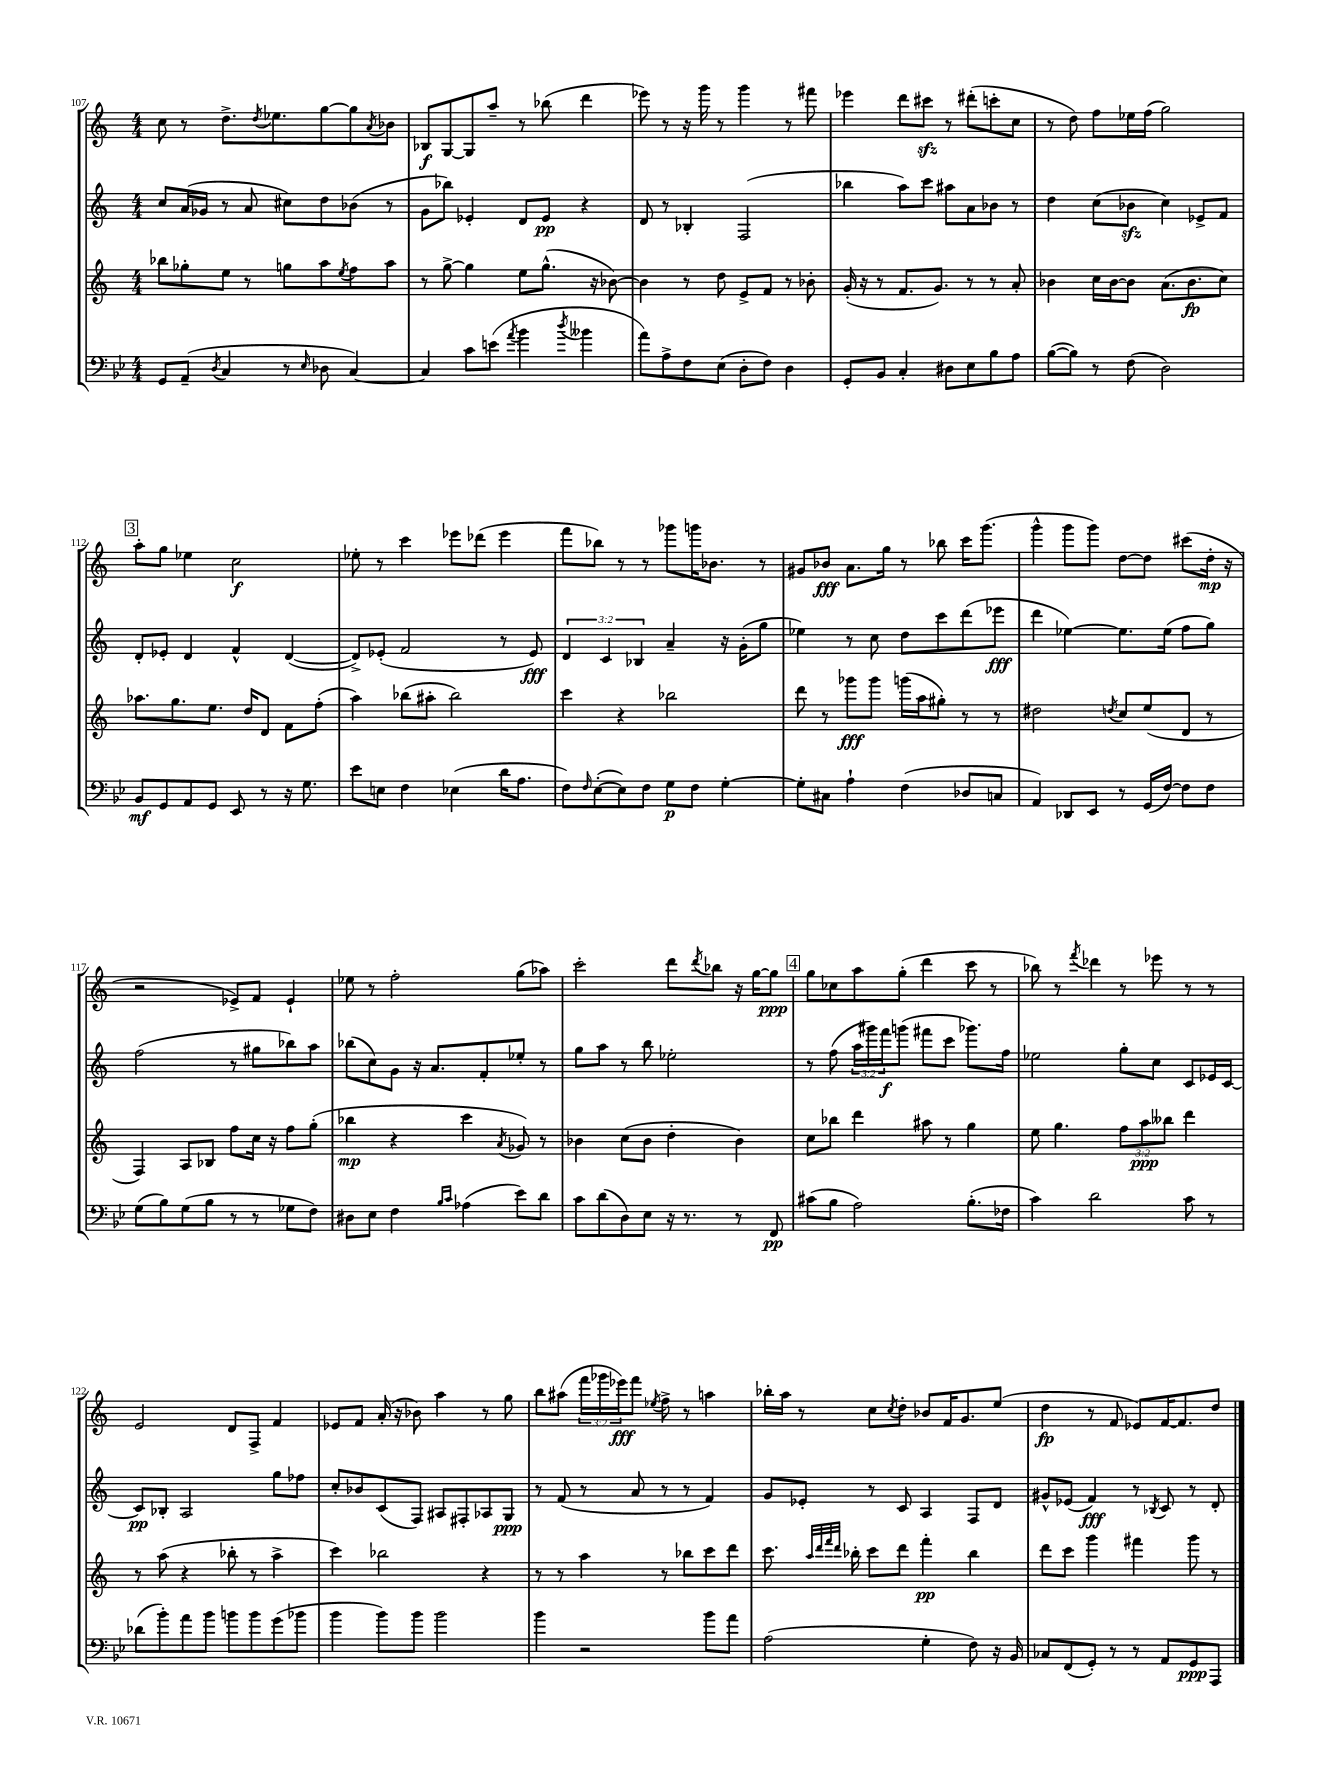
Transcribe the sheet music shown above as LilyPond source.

<<
\new StaffGroup <<
\new Staff = "s0" {
    \clef treble \key c \major \numericTimeSignature \time 4/4 \override Staff.TupletNumber.text = #tuplet-number::calc-fraction-text
    c''8 r8 d''8.-> \acciaccatura { d''8 } ees''8. g''8~ g''8 \acciaccatura { a'8 } bes'8 |
    bes8\f g8~ g8 a''8-- r8 bes''8( d'''4 |
    ees'''8) r8 r16 g'''16 r8 g'''4 r8 fis'''8 |
    ees'''4 d'''8 cis'''8\sfz r8 dis'''8-.( c'''8-. c''8 |
    r8 d''8) f''8 ees''16 f''16( g''2) |
    \mark \markup { \box "3" } a''8-. g''8 ees''4 c''2\f |
    ees''8-. r8 c'''4 ees'''8 des'''8( ees'''4 |
    f'''8 bes''8) r8 r8 ges'''8 g'''16 bes'8. r8 |
    gis'8 bes'8\fff a'8. g''16 r8 bes''8 c'''16 g'''8.( |
    g'''4-^ g'''8 g'''8) d''8~ d''8 cis'''8( d''16-.\mp r16 |
    r2 ees'8->) f'8 ees'4-! |
    ees''8 r8 f''2-. g''8( aes''8) |
    c'''2-. d'''8 \acciaccatura { d'''8 } bes''8 r16 g''16~ g''8\ppp |
    \mark \markup { \box "4" } g''8 ces''8 a''8 g''8-.( d'''4 c'''8 r8 |
    bes''8) r8 \acciaccatura { f'''8 } des'''4 r8 ees'''8 r8 r8 |
    e'2 d'8 f8-> f'4 |
    ees'8 f'8 a'16-.( r16 bes'8) a''4 r8 g''8 |
    b''8 ais''8( \tuplet 3/2 { f'''16 ges'''16 ees'''16\fff) } f'''8 \acciaccatura { ees''8 } f''8-> r8 a''4 |
    bes''16-. a''16 r8 c''8 \acciaccatura { c''8 } d''8-. bes'8 f'16 g'8. e''8( |
    d''4\fp r8 f'8 ees'8) f'16~ f'8. d''8 \bar "|." |
}
\new Staff = "s1" {
    \clef treble \key c \major \numericTimeSignature \time 4/4 \override Staff.TupletNumber.text = #tuplet-number::calc-fraction-text
    c''8 a'16( ges'16 r8 a'8 cis''8) d''8 bes'8( r8 |
    g'8 bes''8) ees'4-. d'8 ees'8\pp r4 |
    d'8 r8 bes4-. f2( |
    bes''4 a''8) c'''8 ais''8 a'8 bes'8 r8 |
    d''4 c''8( bes'8\sfz c''4) ees'8-> f'8 |
    \mark \markup { \box "3" } d'8-. ees'8-. d'4 f'4-^ d'4~( |
    d'8->) ees'8-.( f'2 r8 ees'8\fff) |
    \tuplet 3/2 { d'4 c'4 bes4 } a'4-- r16 g'16-.( g''8 |
    ees''4) r8 c''8 d''8 c'''8 d'''8( ees'''8\fff |
    d'''4 ees''4~) ees''8. ees''16( f''8 g''8) |
    f''2( r8 gis''8 bes''8) a''8 |
    bes''8( c''8) g'8 r16 a'8. f'8-. ees''8-. r8 |
    g''8 a''8 r8 b''8 ees''2-. |
    \mark \markup { \box "4" } r8 f''8( \tuplet 3/2 { a''16 gis'''16) f'''16\f } g'''8( fis'''8 c'''8 ges'''8.) f''16 |
    ees''2 g''8-. c''8 c'8 ees'16 c'16~ |
    c'8\pp bes8-. a2 g''8 fes''8 |
    c''8-. bes'8 c'8( f8) ais8 fis8-. aes8 g8\ppp |
    r8 f'8( r8 a'8 r8 r8 f'4) |
    g'8 ees'8-. r8 c'8 a4 f8 d'8 |
    gis'8-^ ees'8( f'4\fff) r8 \acciaccatura { bes8 } c'8 r8 d'8-. \bar "|." |
}
\new Staff = "s2" {
    \clef treble \key c \major \numericTimeSignature \time 4/4 \override Staff.TupletNumber.text = #tuplet-number::calc-fraction-text
    bes''8 ges''8-. e''8 r8 g''8 a''8 \acciaccatura { e''8 } f''8 a''8 |
    r8 g''8~-> g''4 e''8 g''8.-^( r16 bes'8~) |
    bes'4 r8 d''8 e'8-> f'8 r8 bes'8-. |
    g'16-.( r16 r8 f'8. g'8.) r8 r8 a'8-. |
    bes'4 c''16 bes'16~ bes'8 a'8.( bes'8.\fp c''8) |
    \mark \markup { \box "3" } aes''8. g''8. e''8. d''16 d'8 f'8 f''8-.( |
    a''4) bes''8( ais''8-. bes''2) |
    c'''4 r4 bes''2 |
    d'''8 r8 ges'''8\fff ges'''8 g'''16( a''16 gis''8-.) r8 r8 |
    dis''2 \acciaccatura { d''8 } c''8 e''8( d'8 r8 |
    f4) a8 bes8 f''8 c''16 r16 f''8 g''8-.( |
    bes''4\mp r4 c'''4 \acciaccatura { a'8 } ges'8) r8 |
    bes'4 c''8( bes'8 d''4-. bes'4) |
    \mark \markup { \box "4" } c''8 bes''8 d'''4 ais''8 r8 g''4 |
    e''8 g''4. \tuplet 3/2 { f''8 a''8\ppp beses''8 } d'''4 |
    r8 a''8( r4 bes''8-. r8 a''4-> |
    c'''4) bes''2 r4 |
    r8 r8 a''4 r8 bes''8 c'''8 d'''8 |
    c'''8. \grace { a''32 d'''32 f'''32 d'''32 } bes''16-. c'''8 d'''8 f'''4-.\pp bes''4 |
    d'''8 c'''8 g'''4 fis'''4 g'''8 r8 \bar "|." |
}
\new Staff = "s3" {
    \clef bass \key bes \major \numericTimeSignature \time 4/4
    g,8 a,8--( \acciaccatura { d8 } c4 r8 \grace { ees16 } des8 c4~) |
    c4 c'8 e'8( \acciaccatura { a'8 } bes'4 \acciaccatura { d''8 } beses'4 |
    a'8) a8-> f8 ees8( d8-. f8) d4 |
    g,8-. bes,8 c4-. dis8 ees8 bes8 a8 |
    bes8~( bes8) r8 f8( d2) |
    \mark \markup { \box "3" } bes,8\mf g,8 a,8 g,8 ees,8 r8 r16 g8. |
    ees'8 e8 f4 ees4( d'16 a8. |
    f8) \grace { f16 } ees8~-.( ees8) f8 g8\p f8 g4~-. |
    g8-. cis8 a4-! f4( des8 c8 |
    a,4) des,8 ees,8 r8 g,16( f16~) f8 f8 |
    g8( bes8) g8( bes8 r8 r8 ges8 f8) |
    dis8 ees8 f4 \grace { bes16 c'16 } aes4( ees'8) d'8 |
    c'8 d'8( d8) ees8 r16 r8. r8 f,8\pp |
    \mark \markup { \box "4" } cis'8( bes8 a2) bes8.-.( fes16 |
    c'4) d'2 c'8 r8 |
    des'8( bes'8-.) a'8 bes'8 b'8 b'8 g'8( bes'8 |
    bes'4 bes'8) bes'8 bes'2 |
    bes'4 r2 bes'8 a'8 |
    a2( g4-. f8) r16 bes,16 |
    ces8 f,8( g,8-.) r8 r8 a,8 g,8\ppp a,,8 \bar "|." |
}
>>
>>
\layout { \context { \Score currentBarNumber = #107 } }
